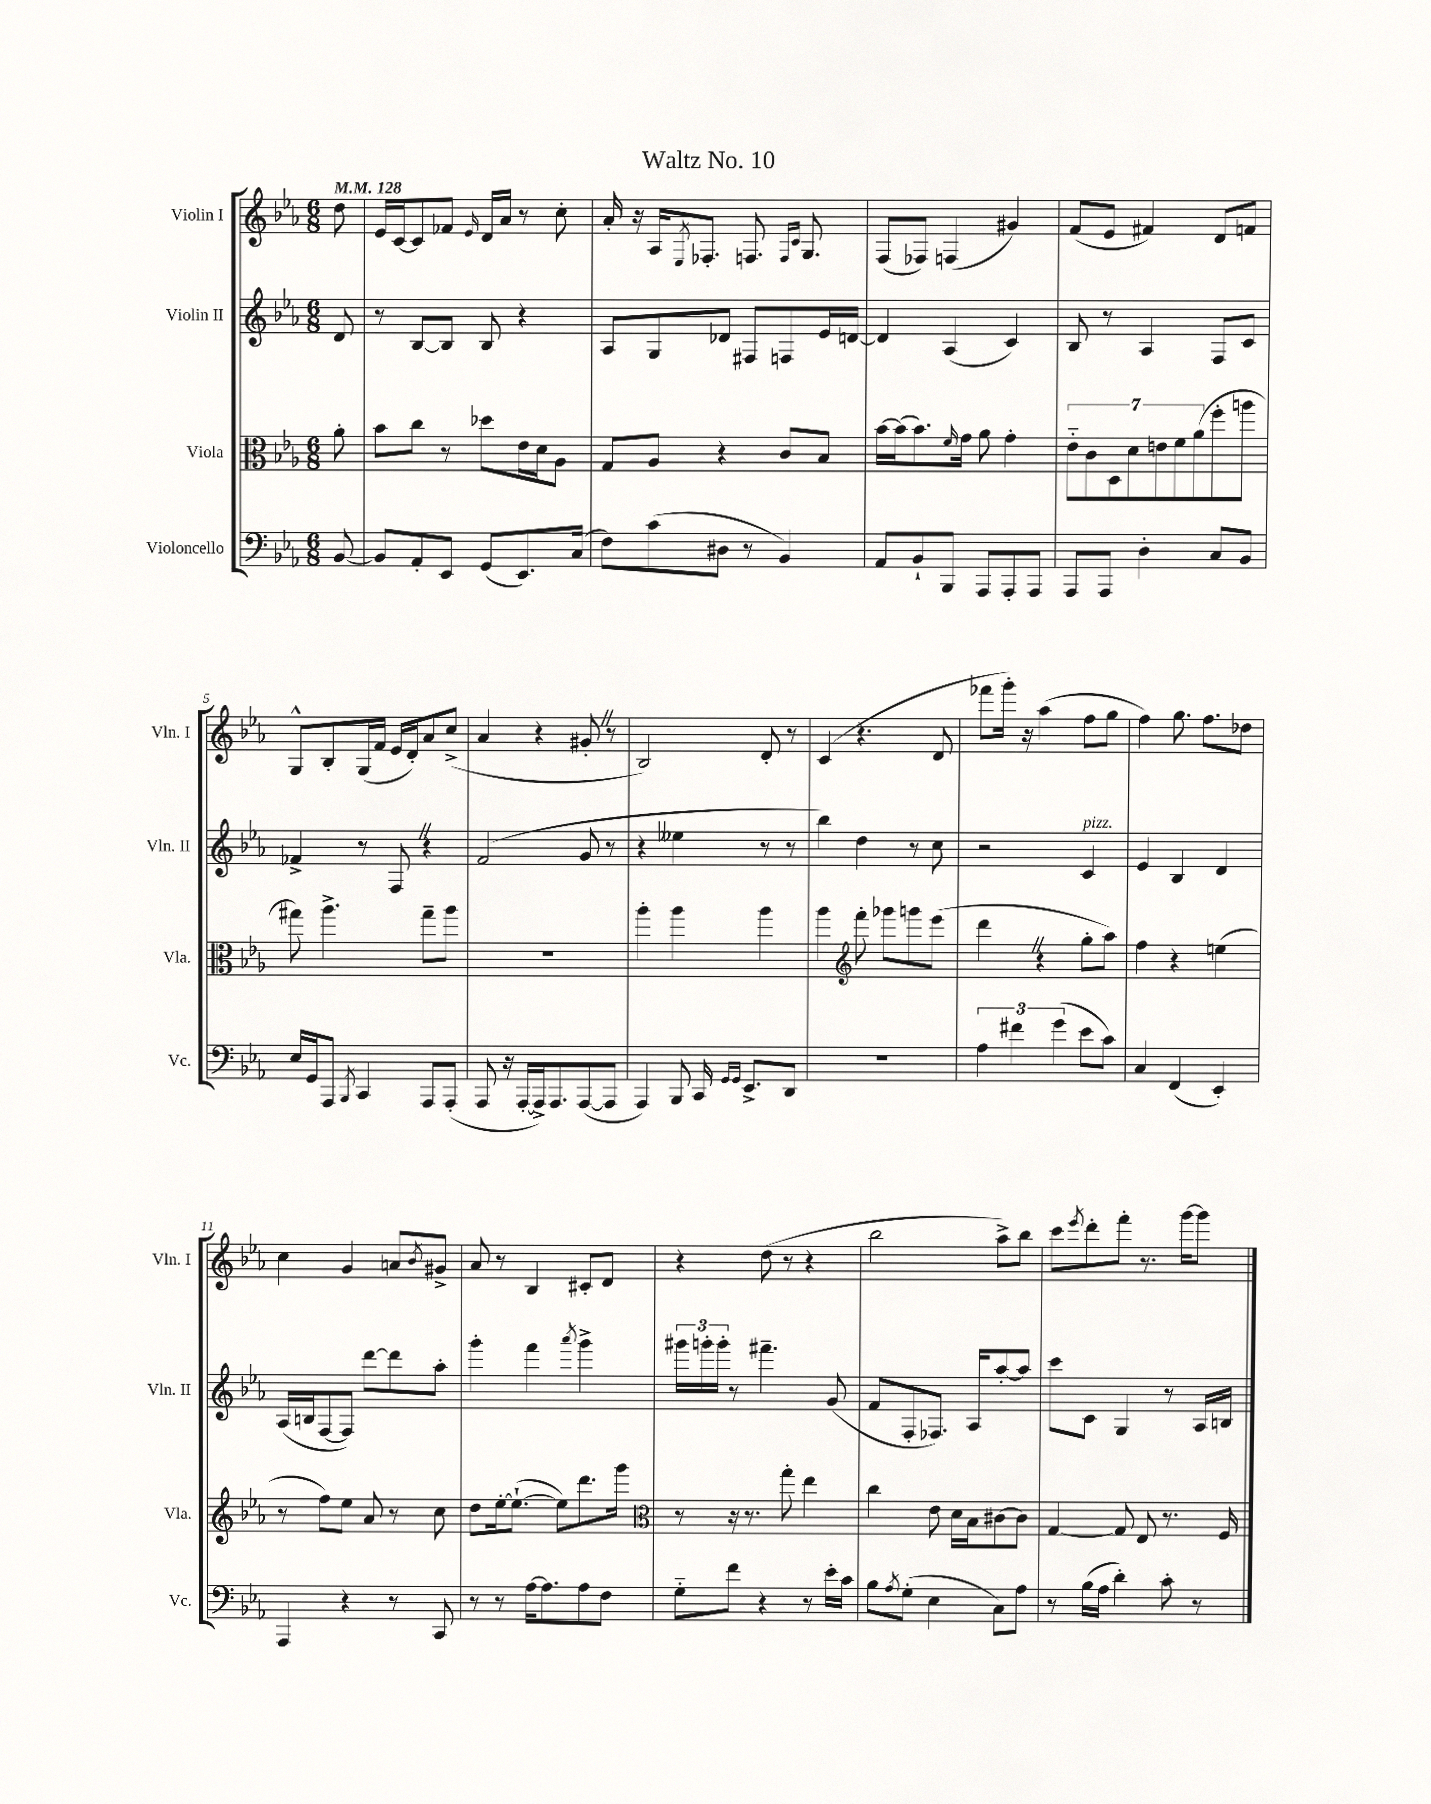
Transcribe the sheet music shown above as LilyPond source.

\header { title = "Waltz No. 10" }
<<
\new StaffGroup <<
\new Staff = "s0" \with { instrumentName = "Violin I" shortInstrumentName = "Vln. I" } {
    \clef treble \key ees \major \numericTimeSignature \time 6/8 \partial 8 \tempo 4 = 128
    d''8 |
    ees'16 c'16~ c'8 fes'8 \grace { ees'16 } d'16 aes'16 r8 c''8-. |
    aes'16-. r16 aes16 \acciaccatura { ees8 } fes8.-. f8. \grace { f16 c'16 } g8. |
    f8( fes8) f4( gis'4) |
    f'8( ees'8 fis'4) d'8 f'8 |
    g8-^ bes8-. g16( f'16 ees'16 d'16-.) aes'8 c''8->( |
    aes'4 r4 gis'8-. \once \override BreathingSign.text = \markup { \musicglyph "scripts.caesura.straight" } \breathe r8 |
    bes2) d'8-. r8 |
    c'4( r4. d'8 |
    fes'''8 g'''16-.) r16 aes''4( f''8 g''8 |
    f''4) g''8. f''8. des''8 |
    c''4 g'4 a'8 \acciaccatura { bes'8 } gis'8-> |
    aes'8 r8 bes4 cis'8-. d'8 |
    r4 d''8( r8 r4 |
    bes''2 aes''8->) bes''8 |
    c'''8 \acciaccatura { ees'''8 } d'''8-. f'''8-. r8. g'''16~ g'''8 \bar "|." |
}
\new Staff = "s1" \with { instrumentName = "Violin II" shortInstrumentName = "Vln. II" } {
    \clef treble \key ees \major \numericTimeSignature \time 6/8 \partial 8
    d'8 |
    r8 bes8~ bes8 bes8 r4 |
    aes8 g8 des'8 fis8 f8 ees'16 d'16~ |
    d'4 aes4( c'4) |
    bes8 r8 aes4 f8 c'8 |
    fes'4-> r8 f8 \once \override BreathingSign.text = \markup { \musicglyph "scripts.caesura.straight" } \breathe r4 |
    f'2( g'8 r8 |
    r4 eeses''4 r8 r8 |
    bes''4) d''4 r8 c''8 |
    r2 c'4^\markup { \italic "pizz." } |
    ees'4 bes4 d'4 |
    aes16( b16 f8~ f8) d'''8~ d'''8 aes''8-. |
    g'''4-. f'''4 \acciaccatura { aes'''8 } g'''4-> |
    \tuplet 3/2 { gis'''16 g'''16-. g'''16-. } r8 fis'''4.-- g'8( |
    f'8 f8-. fes8.) aes16 aes''8~-. aes''8 |
    c'''8 c'8 g4 r8 aes16 b16 \bar "|." |
}
\new Staff = "s2" \with { instrumentName = "Viola" shortInstrumentName = "Vla." } {
    \clef alto \key ees \major \numericTimeSignature \time 6/8 \partial 8
    aes'8-. |
    bes'8 c''8 r8 des''8 ees'16 d'16 aes8 |
    g8 aes8 r4 c'8 bes8 |
    bes'16~ bes'16( bes'8.) \grace { f'16 } g'16 aes'8 g'4-. |
    \tuplet 7/4 { ees'8-_ c'8 d8 d'8 e'8 f'8 aes'8( } f''8-. a''8 |
    gis''8) aes''4.-> gis''8-- aes''8 |
    R2. |
    aes''4-. aes''4 aes''4 |
    aes''4 \clef treble f'''8-. ges'''8 g'''8 ees'''8( |
    d'''4 \once \override BreathingSign.text = \markup { \musicglyph "scripts.caesura.straight" } \breathe r4 g''8-. aes''8) |
    f''4 r4 e''4( |
    r8 f''8) ees''8 aes'8 r8 c''8 |
    d''8 ees''16~-. ees''8.~-!( ees''8) d'''8. g'''16 |
    \clef alto r8 r16 r8. g''8-. ees''4 |
    c''4 ees'8 d'16 bes16 cis'8~ cis'8 |
    g4~ g8 ees8 r8. f16 \bar "|." |
}
\new Staff = "s3" \with { instrumentName = "Violoncello" shortInstrumentName = "Vc." } {
    \clef bass \key ees \major \numericTimeSignature \time 6/8 \partial 8
    bes,8~ |
    bes,8 aes,8-. ees,8 g,8( ees,8.) c16( |
    f8) c'8( dis8 r8 bes,4) |
    aes,8 bes,8-! bes,,8 aes,,8 aes,,8-. aes,,8 |
    aes,,8 aes,,8 d4-. c8 bes,8 |
    ees16 g,16 aes,,8 \acciaccatura { bes,,8 } c,4 aes,,8 aes,,8-.( |
    aes,,8 r16 aes,,16~-. aes,,16->) aes,,8. aes,,8~( aes,,8 |
    aes,,4) bes,,8 c,16 \grace { g,16 g,16 } ees,8.-> d,8 |
    R2. |
    \tuplet 3/2 { aes4 fis'4 g'4( } ees'8 c'8) |
    c4 f,4( ees,4-.) |
    aes,,4 r4 r8 c,8 |
    r8 r8 aes16~ aes8. aes8 f8 |
    g8-_ f'8 r4 r8 ees'16-. c'16 |
    bes8 \acciaccatura { aes8 } g8-.( ees4 c8) aes8 |
    r8 bes16( aes16 d'4-.) c'8-. r8 \bar "|." |
}
>>
>>
